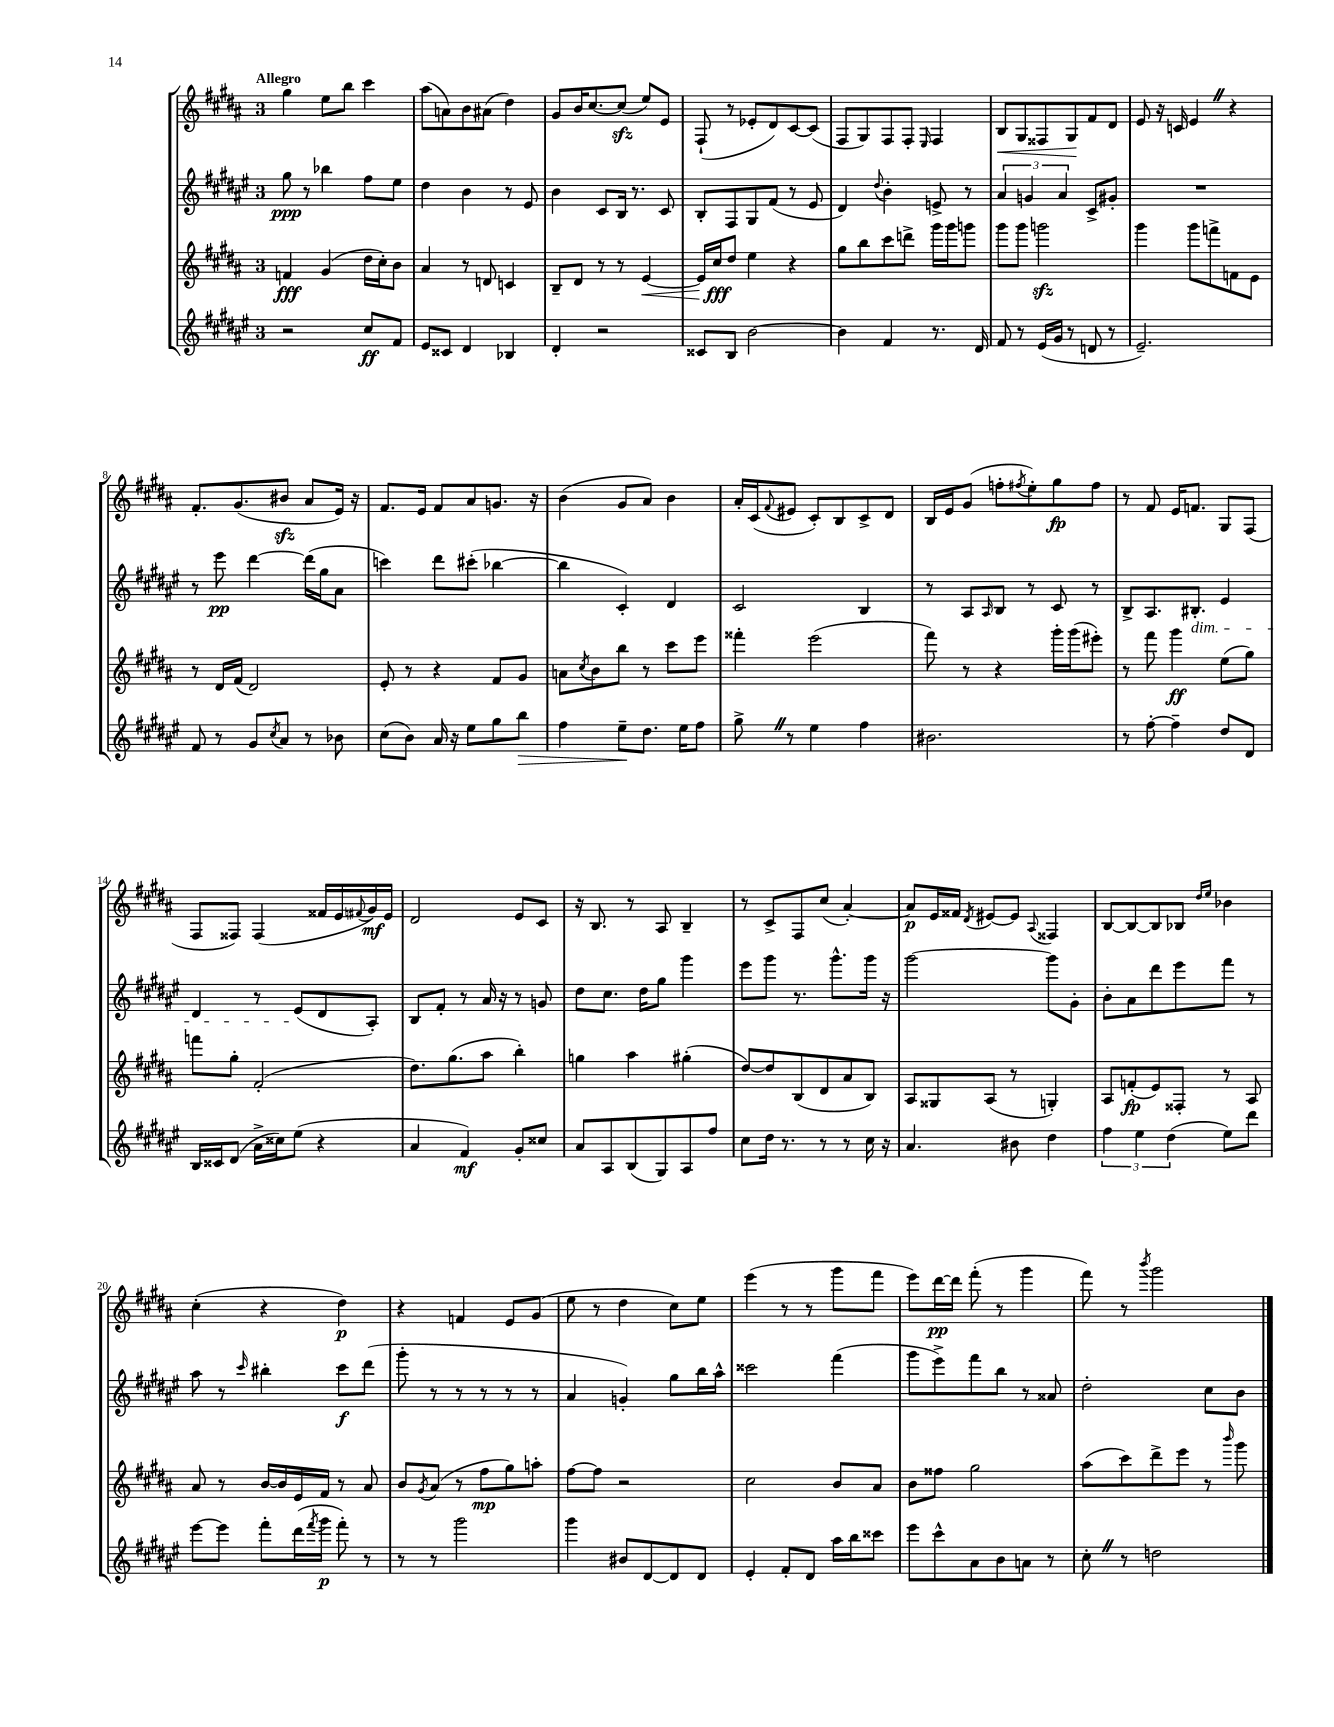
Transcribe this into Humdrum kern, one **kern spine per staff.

**kern	**kern	**kern	**kern
*staff4	*staff3	*staff2	*staff1
*clefG2	*clefG2	*clefG2	*clefG2
*k[f#c#g#d#a#e#]	*k[f#c#g#d#a#]	*k[f#c#g#d#a#e#]	*k[f#c#g#d#a#]
*M3/4	*M3/4	*M3/4	*M3/4
2r	4f	8gg#	4gg#
.	.	8r	.
.	(4g#	4bb-	8ee
.	.	.	8bb
8cc#	16dd#	8ff#	4ccc#
.	16cc#')	.	.
8f#	8b	8ee#	.
=	=	=	=
8e#	4a#	4dd#	(8aa#
8c##	.	.	8a)
4d#	8r	4b	8b
.	8d	.	(8a#
4B-	4c	8r	4dd#)
.	.	8e#	.
=	=	=	=
4d#'	8B~	4b	8g#
.	8d#	.	16b
.	.	.	[8.cc#
2r	8r	8c#	.
.	8r	16B	(8cc#]
.	.	8.r	.
.	[4e	.	8ee)
.	.	8c#	8e
=	=	=	=
8c##	16e]	8B'	(8F#`
.	16cc#	.	.
8B	8dd#	8F#	8r
[2b	4ee	8G#	8e-'
.	.	(8f#	8d#)
.	4r	8r	[8c#
.	.	8e#	(8c#]
=	=	=	=
4b]	8gg#	4d#)	8F#
.	8bb	.	8G#)
.	.	8qqdd#	.
4f#	8ccc#	4b'	8F#
.	8ddd^	.	8F#'
.	.	.	16qqE
8.r	16ggg#	8e^	4F#
.	16ggg#	.	.
.	8ggg	8r	.
16d#	.	.	.
=	=	=	=
8f#	8ggg#	6a#	8B
8r	8ggg#	.	8G#
.	.	6g	.
(16e#	2ggg	.	8F##
16g#	.	.	.
.	.	6a#	.
8r	.	.	8G#
8d	.	8c#^	8f#
8r	.	8g#'	8d#
=	=	=	=
2.e#~)	4ggg#	2.r	8e
.	.	.	16r
.	.	.	16c
.	8ggg#	.	4e
.	8fff^	.	.
.	8f	.	4r
.	8e	.	.
=	=	=	=
8f#	8r	8r	8.f#'
8r	16d#	8eee#	.
.	(16f#	.	(8.g#
8g#	2d#)	[4ddd#	.
8qcc#	.	.	.
8a#	.	.	8b#
8r	.	(16ddd#]	8a#
.	.	16gg#	.
8b-	.	8a#	16e)
.	.	.	16r
=	=	=	=
(8cc#	8e'	4ccc)	8.f#
8b)	8r	.	.
.	.	.	16e
16a#	4r	8ddd#	8f#
16r	.	.	.
8ee#	.	(8ccc#'	8a#
8gg#	8f#	[4bb-	8.g
8bb	8g#	.	.
.	.	.	16r
=	=	=	=
4ff#	8a	4bb-]	(4b
.	8qcc#	.	.
.	8b	.	.
8ee#~	8bb	4c#')	8g#
8.dd#	8r	.	8a#)
.	8ccc#	4d#	4b
16ee#	.	.	.
8ff#	8eee	.	.
=	=	=	=
8gg#^	4fff##'	2c#	16a#'
.	.	.	(16c#
.	.	.	8qqf#
8r	.	.	8e#
4ee#	(2eee	.	8c#')
.	.	.	8B
4ff#	.	4B	8c#^
.	.	.	8d#
=	=	=	=
2.b#	8fff#)	8r	16B
.	.	.	16e
.	8r	8A#	(8g#
.	.	16qqA#	.
.	4r	8B	8ff'
.	.	.	8qff#
.	.	8r	8ee')
.	16ggg#'	8c#	8gg#
.	(16ggg#	.	.
.	8eee#')	8r	8ff#
=	=	=	=
8r	8r	8B^	8r
[8ff#'	8fff#	8.A#	8f#
4ff#~]	4ggg#	.	16e
.	.	8.B#'	8.f
8dd#	(8ee	4e#	8G#
8d#	8gg#)	.	(8F#
=	=	=	=
16B	8fff	4d#	8F#
16c##	.	.	.
(8d#	8gg#'	.	8F##)
16a#^	(2f#'	8r	(4F##
16cc##)	.	.	.
(8ee#	.	(8e#	.
4r	.	8d#	16f##
.	.	.	16e
.	.	.	8qqf#
.	.	8A#')	16g#)
.	.	.	16e
=	=	=	=
4a#	8.dd#)	8B	2d#
.	.	8f#'	.
.	(8.gg#	.	.
4f#)	.	8r	.
.	8aa#	16a#	.
.	.	16r	.
8g#'	4bb')	8r	8e
8cc##	.	8g	8c#
=	=	=	=
8a#	4gg	8dd#	16r
.	.	.	8.B
8A#	.	8.cc#	.
(8B	4aa#	.	8r
.	.	16dd#	.
8G#)	.	8gg#	8A#
8A#	(4gg#'	4ggg#	4B~
8ff#	.	.	.
=	=	=	=
8cc#	[8dd#)	8eee#	8r
16dd#	8dd#]	8ggg#	8c#^
8.r	.	.	.
.	(8B	8.r	8F#
8r	8d#	.	(8cc#
.	.	8.ggg#^^	.
8r	8a#	.	[4a#')
16cc#	8B)	16ggg#	.
16r	.	16r	.
=	=	=	=
4.a#	8A#	[2ggg#	8a#]
.	8G##	.	16e
.	.	.	16f##
.	.	.	8qd#
.	(8A#	.	[8e#
8b#	8r	.	8e#]
.	.	.	8qqA#
4dd#	4G')	8ggg#]	4F##
.	.	8g#'	.
=	=	=	=
6ff#	8A#	8b'	[8B
.	(8f'	8a#	8B_
6ee#	.	.	.
.	8e)	8ddd#	8B]
(6dd#	.	.	.
.	8F##'	8eee#	8B-
.	.	.	16qqdd#
.	.	.	16qqee
8ee#)	8r	8fff#	4b-
8ddd#	8A#	8r	.
=	=	=	=
[8eee#	8a#	8aa#	(4cc#'
8eee#]	8r	8r	.
.	.	16qqccc#	.
8fff#'	[16b	4bb#'	4r
.	16b]	.	.
(16ddd#	16e	.	.
8qfff#	.	.	.
16ggg#	16f#	.	.
8fff#')	8r	8ccc#	4dd#)
8r	8a#	(8ddd#	.
=	=	=	=
8r	8b	8ggg#'	4r
.	8qg#	.	.
8r	(8a#	8r	.
2ggg#	8r	8r	4f
.	8ff#	8r	.
.	8gg#)	8r	8e
.	8aa'	8r	(8g#
=	=	=	=
4ggg#	[8ff#	4a#	8ee
.	8ff#]	.	8r
8b#	2r	4g')	4dd#
[8d#	.	.	.
8d#]	.	8gg#	8cc#)
8d#	.	16bb	8ee
.	.	16aa#^^	.
=	=	=	=
4e#'	2cc#	2ccc##	(4eee
8f#'	.	.	8r
8d#	.	.	8r
16aa#	8b	(4fff#	8ggg#
16bb	.	.	.
8ccc##	8a#	.	8fff#
=	=	=	=
8eee#	8b	8ggg#	8eee)
8ccc#^^	8ff##	8eee#^)	[16ddd#
.	.	.	16ddd#]
8a#	2gg#	8fff#	(8fff#'
8b	.	8bb	8r
8a	.	8r	4ggg#
8r	.	8a##	.
=	=	=	=
8cc#'	(8aa#	2dd#'	8fff#)
8r	8ccc#)	.	8r
.	.	.	8qbbb
2dd	8ddd#^	.	2ggg#
.	8eee	.	.
.	8r	8cc#	.
.	16qqbbb	.	.
.	8ggg#	8b	.
==	==	==	==
*-	*-	*-	*-
